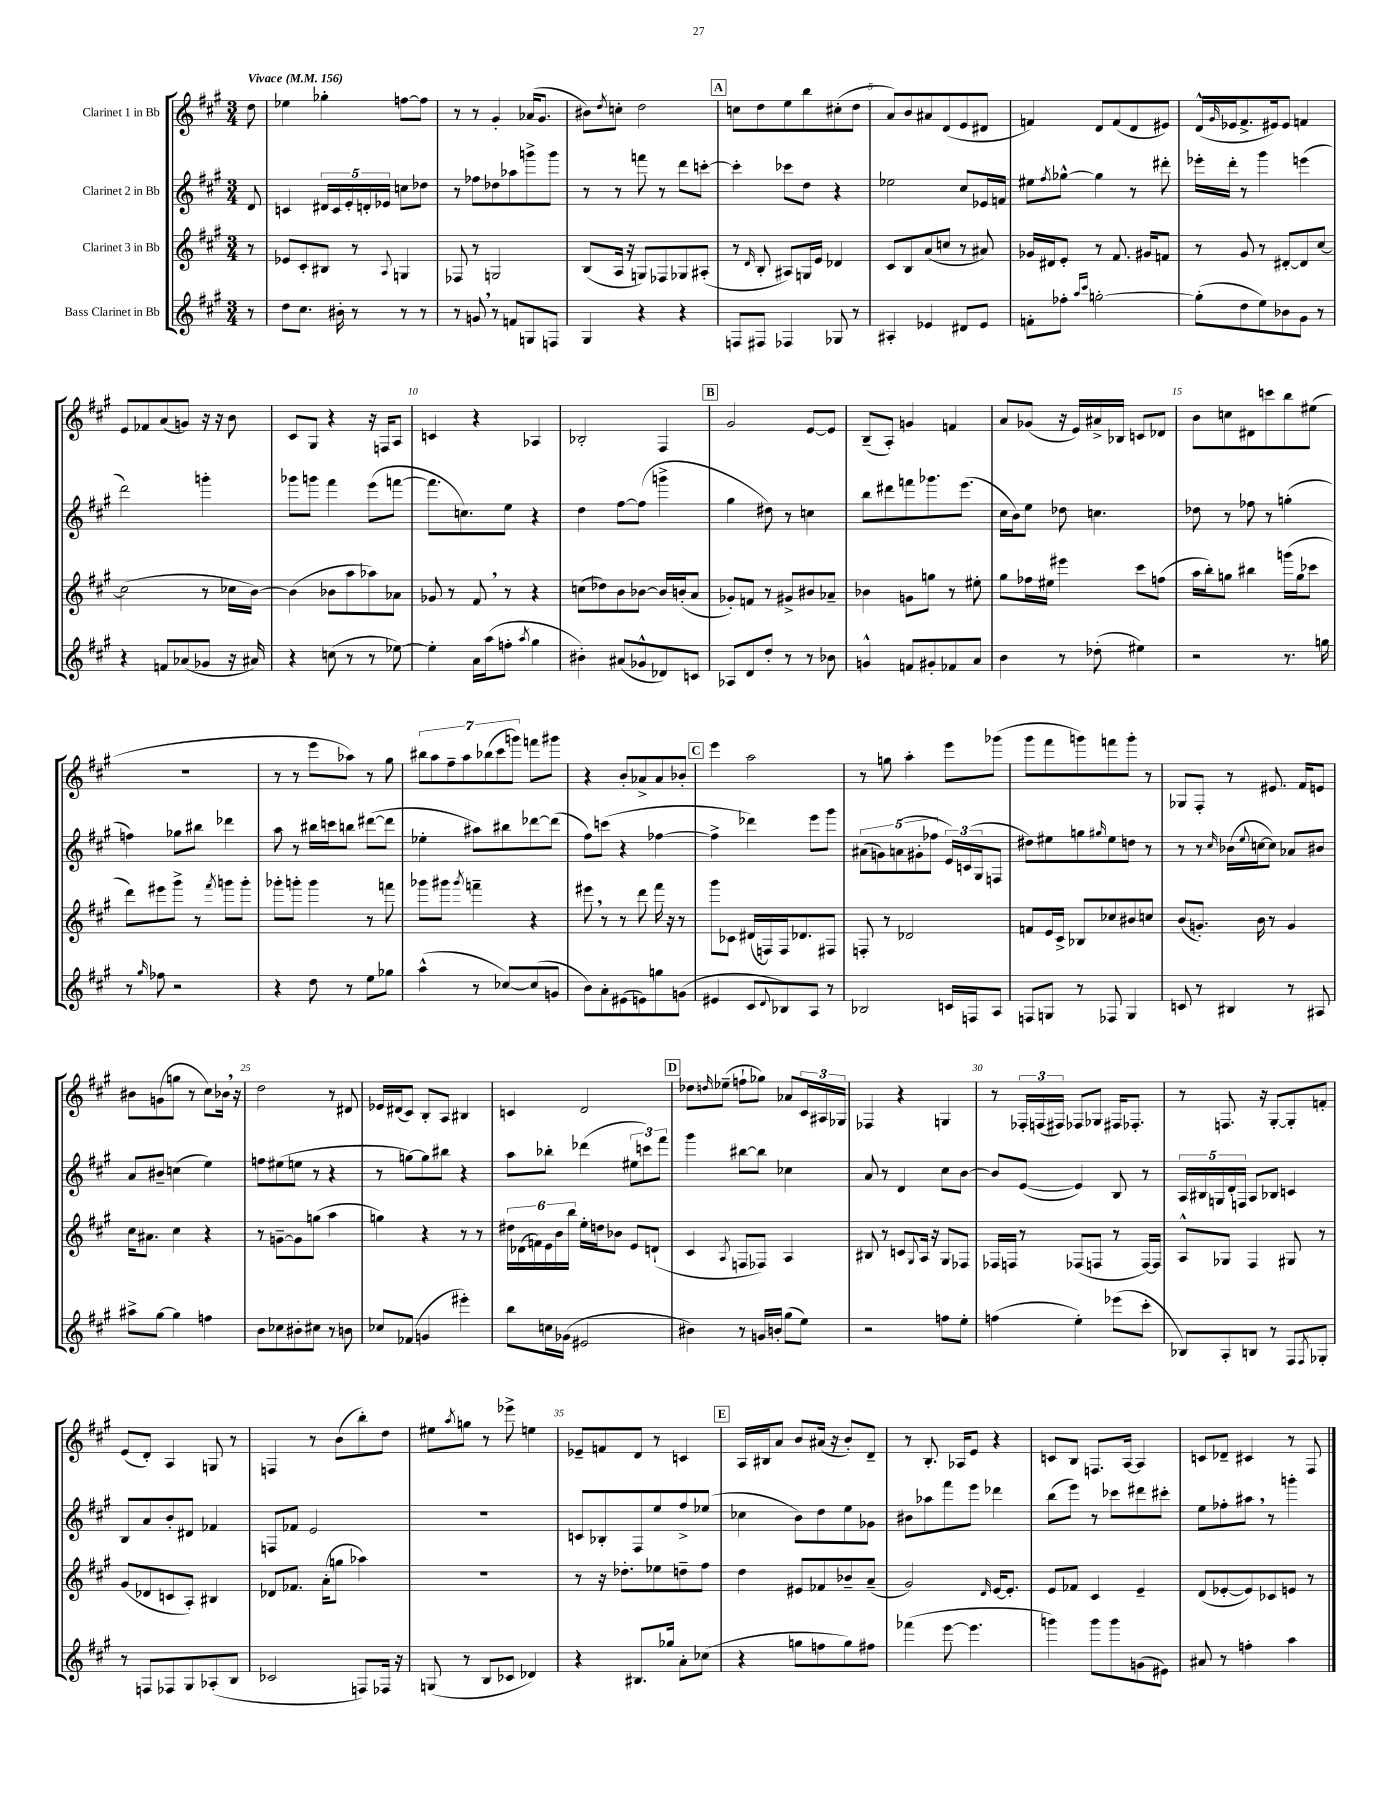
<<
\new StaffGroup <<
\new Staff = "s0" \with { instrumentName = "Clarinet 1 in Bb" } {
    \clef treble \key a \major \numericTimeSignature \time 3/4 \partial 8 \tempo "Vivace" 4 = 156
    d''8 |
    ees''4 ges''4-. f''8~ f''8 |
    r8 r8 gis'4-. aes'16( gis'8. |
    bis'8) \acciaccatura { d''8 } c''8-. d''2 |
    \mark \markup { \box "A" } c''8 d''8 e''8 b''8 cis''8-.( d''8 |
    a'8) b'8 ais'8 d'8( e'8 dis'8 |
    f'4) d'8 f'8( d'8 eis'8) |
    d'16-^( \grace { gis'16 } ees'16 fis'8.-> eis'16) eis'8 f'4 |
    e'8 fes'8 a'8( g'8) r16 r16 b'8 |
    cis'8 gis8 r4 r16 f16 a8 |
    c'4 r4 aes4 |
    bes2-. fis4 |
    \mark \markup { \box "B" } gis'2 e'8~ e'8 |
    b8--( a8-.) g'4 f'4 |
    a'8 ges'8( r16 e'16) ais'16-> bes16 c'8 des'8 |
    b'8 c''8 dis'8 c'''8 b''8 eis''8( |
    R2. |
    r8 r8 e'''8 aes''8) r8 gis''8 |
    \tuplet 7/4 { bis''8 a''8 fis''8-- a''8 bes''8( cis'''8 g'''8) } f'''8 gis'''8 |
    r4 b'8-. aes'8-> aes'8 bes'8-. |
    \mark \markup { \box "C" } e'''4 a''2 |
    r8 g''8 a''4-. e'''8 ges'''8( |
    gis'''8 fis'''8 g'''8) f'''8 g'''8-. r8 |
    ges8 fis8-. r8 eis'8. fis'16 e'8 |
    bis'8 g'8( g''8 r8 cis''8) bes'16 \breathe r16 |
    d''2 r8 dis'8 |
    ees'16 dis'16( cis'8) b8-. a8 bis4 |
    c'4 d'2 |
    \mark \markup { \box "D" } des''8 \grace { d''16 } ees''8--( f''8-! ges''8) aes'8 \tuplet 3/2 { cis'16 ais16 ges16 } |
    fes4 r4 g4 |
    r8 \tuplet 3/2 { fes16-. f16( fis16) } fes8 ges8 fis16 fes8.-. |
    r8 f8. r16 gis8~-. gis8-. f'8-. |
    e'8( d'8-.) a4 g8 r8 |
    f4 r8 b'8( b''8-.) d''8 |
    eis''8 \acciaccatura { a''8 } g''8 r8 ees'''8-> e''4 |
    ees'8-- f'8 d'8 r8 c'4 |
    \mark \markup { \box "E" } a16 bis16 a'8 b'8 ais'16( r16 b'8-.) d'8-- |
    r8 b8.-. aes16 e'8 r4 |
    c'8 b8 f8. a16~ a4 |
    c'8 des'8-- cis'4 r8 fis8 \bar "|." |
}
\new Staff = "s1" \with { instrumentName = "Clarinet 2 in Bb" } {
    \clef treble \key a \major \numericTimeSignature \time 3/4 \partial 8
    d'8 |
    c'4 \tuplet 5/4 { dis'16 c'16 e'16-. d'16-. ees'16 } c''8 des''8 |
    r8 fes''8 des''8 aes''8 g'''8-> g'''8 |
    r8 r8 f'''8 r8 d'''8 c'''8~-. |
    \mark \markup { \box "A" } c'''4-. ces'''8 d''8 r4 |
    ees''2 cis''8 ees'16 f'16 |
    eis''8 \acciaccatura { fis''8 } ges''8~-^ ges''4 r8 dis'''8-. |
    ees'''16-. d'''16-. r8 gis'''4 e'''4( |
    d'''2) g'''4-. |
    ges'''8 g'''8 fis'''4 e'''8( f'''8~ |
    f'''8. c''8.) e''8 r4 |
    d''4 fis''8~ fis''8( g'''4-> |
    \mark \markup { \box "B" } gis''4 dis''8) r8 c''4 |
    b''8 dis'''8 f'''8 ges'''8. e'''8.( |
    cis''16 b'16) e''8 des''8 c''4. |
    des''8 r8 fes''8 r8 g''4-.( |
    f''4) ges''8 bis''8 des'''4 |
    a''8 r8 bis''16 c'''16 b''8 dis'''8~( dis'''8 |
    ees''4-. ais''8) bis''8 des'''8~ des'''8( |
    fis''8) c'''8( r4 fes''4~ |
    \mark \markup { \box "C" } fes''4-> des'''4) e'''8 gis'''8 |
    \tuplet 5/4 { ais'8( g'8) a'8( gis'8-. fes''8 } \tuplet 3/2 { e'16) c'16( gis16 } f8 |
    dis''8) eis''8 g''8 \grace { gis''16 } eis''8 d''8 r8 |
    r8 r8 \grace { cis''16 } bes'16( \appoggiatura { e''8 } c''16~ c''8) aes'8 bis'8 |
    a'8 bis'8-- c''4( e''4) |
    f''8 eis''8( e''8 r8 r4 |
    r8 g''8~) g''8 bis''8 r4 |
    a''8 bes''8-. des'''4( \tuplet 3/2 { eis''8 c'''8) fis'''8 } |
    \mark \markup { \box "D" } gis'''4 bis''8~ bis''8 ces''4 |
    a'8 r8 d'4 cis''8 b'8~ |
    b'8 e'8~( e'4) b8 r8 |
    \tuplet 5/4 { a16 bis16 g16 d'16-. f16 } a8 bes8 c'4 |
    b8 a'8 b'8-. dis'8 fes'4 |
    f8 fes'8 e'2 |
    R2. |
    c'8 bes8-. fis8 e''8 fis''8-> ees''8( |
    \mark \markup { \box "E" } ces''4 b'8) d''8 e''8 ges'8 |
    bis'8 aes''8 fis'''8 e'''8 des'''4 |
    b''8( e'''8) r8 ces'''8 dis'''8 cis'''8-. |
    e''8 fes''8-. ais''8 \breathe r8 g'''4-. \bar "|." |
}
\new Staff = "s2" \with { instrumentName = "Clarinet 3 in Bb" } {
    \clef treble \key a \major \numericTimeSignature \time 3/4 \partial 8
    r8 |
    ees'8 cis'8-. bis8 r8 \appoggiatura { a8 } g4 |
    fes8 r8 g2 |
    b8( a16 r16 g8) fes8 ges8 ais8-.( |
    \mark \markup { \box "A" } r8 \grace { d'16 } b8-. ais8) g16 e'16 des'4 |
    cis'8 b8 a'8( c''8 r8 ais'8) |
    ges'16 dis'16 e'8-. r8 fis'8. gis'16 f'8 |
    r8 gis'8 r8 dis'8~-. dis'8 cis''8~ |
    cis''2( r8 ces''16 b'16~) |
    b'4( bes'8 a''8 aes''8) aes'8 |
    ges'8 r8 fis'8 \breathe r8 r4 |
    c''8( des''8) b'8 bes'8~ bes'16 b'16-.( a'8 |
    \mark \markup { \box "B" } ges'8-.) f'8 r8 gis'8-> bis'8 aes'8-- |
    bes'4 g'8 g''8 r8 eis''8-. |
    gis''8 fes''16 eis''16 eis'''4 cis'''8 f''8( |
    a''16 b''16-.) g''8 bis''4 g'''16( g''16 ces'''8 |
    d'''8) eis'''8 gis'''8-> r8 \acciaccatura { fis'''8 } g'''8 g'''8-. |
    ges'''8-. g'''8-. g'''4 r8 f'''8 |
    ges'''8 gis'''8 \acciaccatura { gis'''8 } f'''4-- r4 |
    eis'''8 \breathe r8 r8 d'''8 fis'''16 r16 r8 |
    \mark \markup { \box "C" } gis'''8 ces'8 dis'16( f16) f16 des'8. fis8 |
    f8-. r8 des'2 |
    f'8 e'16 cis'16-> bes8 ces''8 bis'8 c''8 |
    b'8( g'8.-.) b'16 r8 g'4 |
    cis''16 ais'8. cis''4 r4 |
    r8 g'8~-- g'8 g''8( a''4 |
    g''4) r4 r8 r8 |
    \tuplet 6/4 { dis''16 des'16( f'16) e'16 b'16 b''16 } e''16-. d''16 bes'8 e'8 d'8-!( |
    \mark \markup { \box "D" } cis'4 \acciaccatura { a8 } f8 fes8) a4 |
    bis8 r8 c'8 \appoggiatura { gis8 } a16 r16 gis8 fes8 |
    fes16 f16 r8 fes8( f8 r8 f16~) f16 |
    a8-^ ges8 fis4 gis8 r8 |
    gis'8( des'8 c'8 a8-.) bis4 |
    des'8 fes'8. a'16-.( g''8 aes''4) |
    R2. |
    r8 r16 des''8.-. ees''8 d''8-- fis''8 |
    \mark \markup { \box "E" } d''4 eis'8 fes'8 bes'8-- a'8--( |
    gis'2) \grace { d'16 } e'16~ e'8.-. |
    e'8 fes'8 cis'4 e'4-- |
    d'8( ees'8~-. ees'8) ces'8 e'8 r8 \bar "|." |
}
\new Staff = "s3" \with { instrumentName = "Bass Clarinet in Bb" } {
    \clef treble \key a \major \numericTimeSignature \time 3/4 \partial 8
    r8 |
    d''8 cis''8. bis'16-. r8 r8 r8 |
    r8 g'8 \breathe r8 f'8 g8 f8 |
    gis4 r4 r4 |
    \mark \markup { \box "A" } f8 fis8 fes4 ges8 r8 |
    ais4-. ees'4 dis'8 ees'8 |
    f'8-. fes''8-. \grace { a''16 cis'''16 } g''2~-. |
    g''8-.( d''8 e''8) bes'8 gis'8 r8 |
    r4 f'8 aes'8( ges'8 r16 ais'16) |
    r4 c''8( r8 r8 ees''8~) |
    ees''4-. a'16 a''16( f''8-. \acciaccatura { a''8 } gis''4 |
    bis'4-.) ais'8( ges'8-^ des'8) c'8 |
    \mark \markup { \box "B" } aes8 d'8 d''8-. r8 r8 bes'8 |
    g'4-^ f'8 gis'8-. fes'8 a'8 |
    b'4 r8 des''8-.( eis''4) |
    r2 r8. g''16 |
    r8 \grace { gis''16 } fes''8 r2 |
    r4 d''8 r8 e''8 ges''8 |
    a''4-^( r8 ces''8~) ces''8( g'8 |
    b'8) a'8-. eis'8( e'8) g''8 g'8( |
    \mark \markup { \box "C" } eis'4 cis'8 \appoggiatura { d'8 } bes8) a8 r8 |
    bes2 c'16 f16 a8 |
    f8 g8 r8 fes8 g4 |
    c'8 r8 bis4 r8 ais8 |
    ais''8-> gis''8~ gis''4 f''4 |
    b'8 ces''8 bis'8-. cis''8 r8 b'8 |
    ces''8 fes'8( g'4 eis'''4-.) |
    b''8 c''16 ges'16( eis'2 |
    \mark \markup { \box "D" } bis'4) r8 g'16 b'16-. gis''8( e''8) |
    r2 f''8 e''8-. |
    f''4( e''4-.) ees'''8( cis'''8-. |
    bes8) a8-. b8 r8 fis8 \acciaccatura { fis8 } ges8-. |
    r8 f8 fes8 gis8 aes8-.( b8 |
    ces'2 f8) fes16 r16 |
    g8( r8 b8 ces'8 des'4) |
    r4 bis8. ges''16 a'8-. ces''8( |
    \mark \markup { \box "E" } r4 g''8 f''8 g''8) fis''8 |
    fes'''4( e'''8~ e'''4. |
    g'''4) g'''8 g'''8 g'8( eis'8) |
    ais'8 r8 f''4-. a''4 \bar "|." |
}
>>
>>
\layout { \context { \Score \override BarNumber.break-visibility = ##(#f #t #t) barNumberVisibility = #(every-nth-bar-number-visible 5) } }
